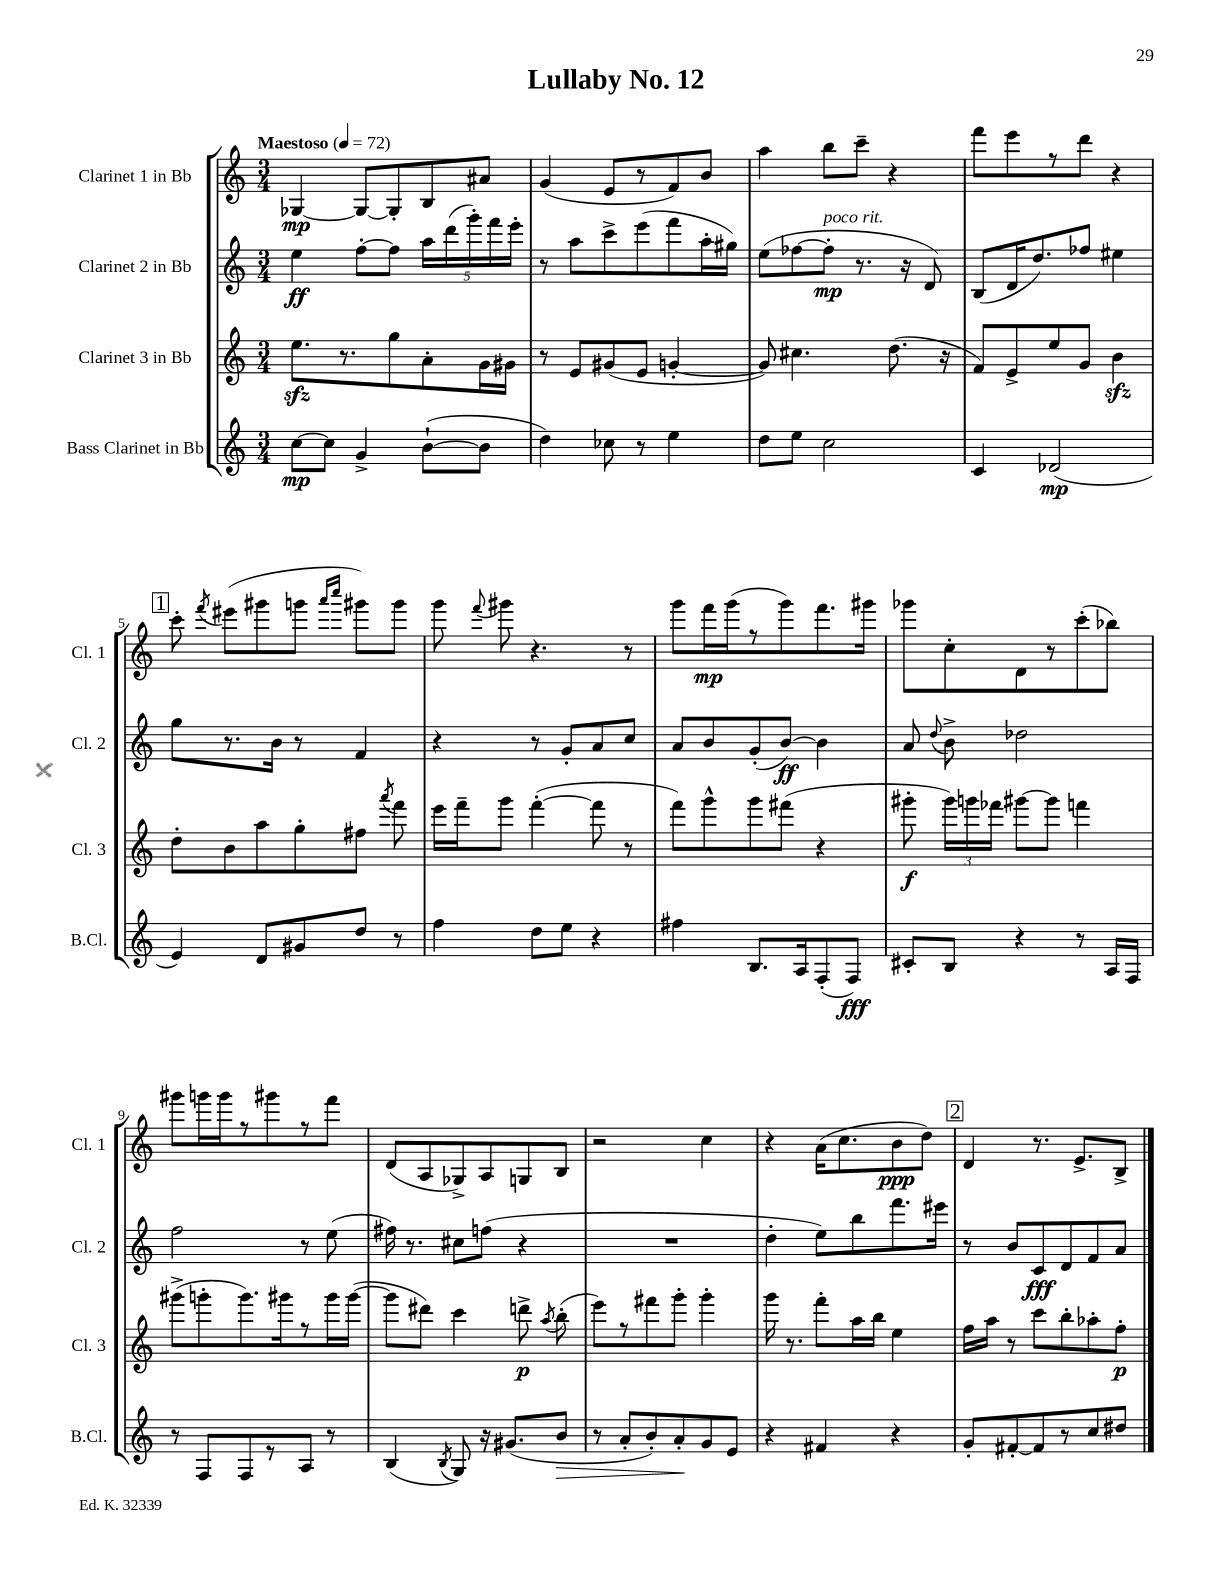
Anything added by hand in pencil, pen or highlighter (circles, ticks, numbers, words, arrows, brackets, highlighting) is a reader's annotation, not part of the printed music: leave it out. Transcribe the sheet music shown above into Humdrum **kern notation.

**kern	**kern	**kern	**kern
*staff4	*staff3	*staff2	*staff1
*clefG2	*clefG2	*clefG2	*clefG2
*k[]	*k[]	*k[]	*k[]
*M3/4	*M3/4	*M3/4	*M3/4
*MM72	*MM72	*MM72	*MM72
[8cc	8.ee	4ee	[4G-
8cc]	.	.	.
.	8.r	.	.
4g^	.	[8ff'	8G-_
.	8gg	8ff]	8G-']
([8b`	8a'	20aa	8B
.	.	(20ddd	.
.	.	20ggg')	.
8b]	16g	.	8a#
.	.	20fff	.
.	16g#	.	.
.	.	20eee'	.
=	=	=	=
4dd)	8r	8r	(4g
.	8e	8aa	.
8cc-	(8g#	8ccc^	8e
8r	8e	(8eee	8r
4ee	[4g'	8fff	8f)
.	.	16aa'	8b
.	.	16gg#)	.
=	=	=	=
8dd	8g])	(8ee	4aa
8ee	4.cc#	[8ff-	.
2cc	.	8ff-']	8bb
.	.	8.r	8ccc~
.	(8.dd	.	4r
.	.	16r	.
.	.	8d)	.
.	16r	.	.
=	=	=	=
4c	8f)	(8B	8fff
.	8e^	16d	8eee
.	.	8.dd)	.
(2d-	8ee	.	8r
.	8g	8ff-	8ddd
.	4b	4ee#	4r
=	=	=	=
4e)	8dd'	8gg	8ccc'
.	.	.	8qfff
.	8b	8.r	(8eee#
8d	8aa	.	8ggg#
.	.	16b	.
8g#	8gg'	8r	8ggg
.	.	.	16qqaaa
.	.	.	16qqcccc
8dd	8ff#	4f	8ggg#)
.	8qaaa	.	.
8r	8fff	.	8ggg#
=	=	=	=
4ff	16eee	4r	8ggg
.	16fff~	.	.
.	.	.	8qqfff
.	8ggg	.	8ggg#
8dd	([4fff'	8r	4.r
8ee	.	8g'	.
4r	8fff]	8a	.
.	8r	8cc	8r
=	=	=	=
4ff#	8fff)	8a	8ggg
.	8ggg^^	8b	16fff
.	.	.	(16ggg
8.B	8ggg	(8g'	8r
.	(8fff#	[8b)	8ggg)
16A	.	.	.
(8F'	4r	4b]	8.fff
8F)	.	.	.
.	.	.	16ggg#
=	=	=	=
8c#'	8ggg#'	8a	8ggg-
.	.	8qqdd	.
8B	24ggg#)	8b^	8cc'
.	24ggg	.	.
.	24fff-	.	.
4r	[8ggg#	2dd-	8d
.	8ggg#]	.	8r
8r	4fff	.	(8ccc'
16A	.	.	8bb-)
16F	.	.	.
=	=	=	=
8r	(8ggg#^	2ff	8ggg#
8F	8ggg'	.	16ggg
.	.	.	16ggg
8F	8.ggg)	.	8r
8r	.	.	8ggg#
.	16ggg#	.	.
8A	8r	8r	8r
8r	16ggg#	(8ee	8fff
.	([16ggg#	.	.
=	=	=	=
(4B	8ggg#]	16ff#)	(8d
.	.	8.r	.
.	8ddd#)	.	8A
8qB	.	.	.
8G)	4ccc	8cc#	8G-^)
16r	.	(8ff	8A
(8.g#	.	.	.
.	8ddd^	4r	8G
.	8qaa	.	.
8b	(8bb'	.	8B
=	=	=	=
8r	8eee)	2.r	2r
8a'	8r	.	.
8b')	8fff#	.	.
8a'	8ggg'	.	.
8g	4ggg'	.	4cc
8e	.	.	.
=	=	=	=
4r	16ggg	4dd'	4r
.	8.r	.	.
4f#	8fff'	8ee)	(16a
.	.	.	8.cc
.	16aa	8bb	.
.	16bb	.	.
4r	4ee	8.fff	8b
.	.	.	8dd)
.	.	16eee#	.
=	=	=	=
8g'	16ff	8r	4d
.	16aa	.	.
[8f#'	8r	8b	.
8f#]	8ccc	8c	8.r
8r	8bb'	8d	.
.	.	.	8.e^
8cc	8aa-'	8f	.
8dd#	8ff'	8a	8B^
==	==	==	==
*-	*-	*-	*-
